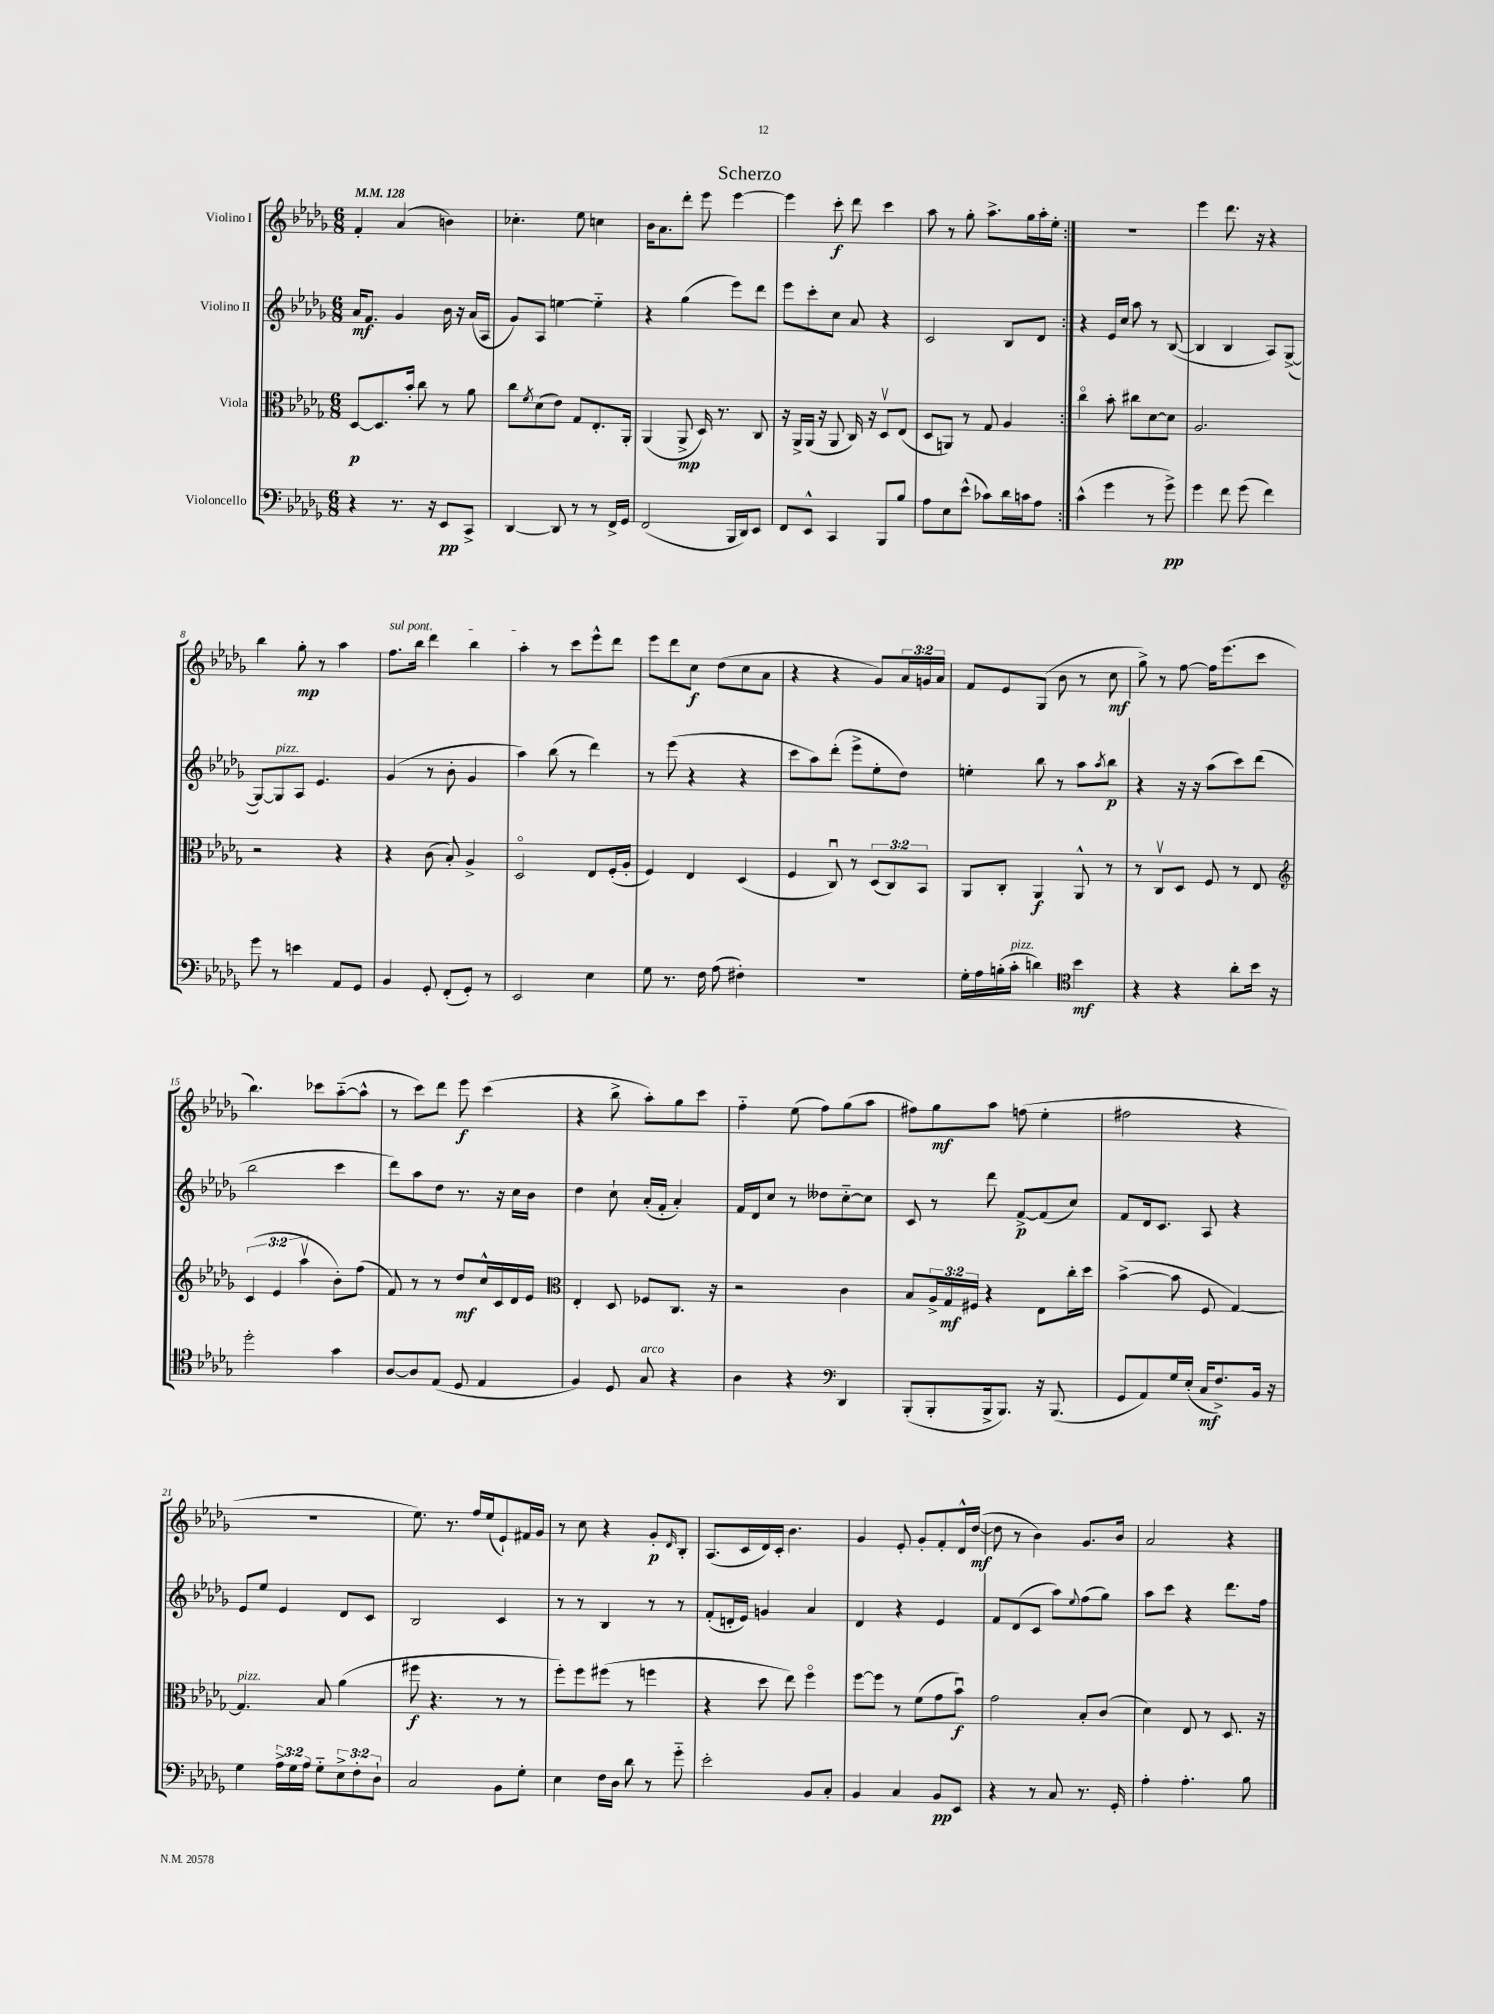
\header { title = "Scherzo" }
<<
\new StaffGroup <<
\new Staff = "s0" \with { instrumentName = "Violino I" } {
    \clef treble \key des \major \numericTimeSignature \time 6/8 \override Staff.TupletNumber.text = #tuplet-number::calc-fraction-text \tempo 4 = 128
    \repeat volta 2 { f'4-. aes'4( b'4) |
    ces''4.-. ees''8 c''4 |
    bes'16 aes'8. des'''8-. ees'''8 ees'''4~ |
    ees'''4 c'''8-.\f des'''8 c'''4 |
    aes''8 r8 ges''8-. aes''8.-> ges''16 aes''16-. ees''16-. | }
    R2. |
    ees'''4 des'''8. r16 r4 |
    bes''4 ges''8-.\mp r8 aes''4 |
    \once \override TextSpanner.bound-details.left.text = \markup { \italic "sul pont." } f''8.\startTextSpan bes''16 des'''4 bes''4 |
    aes''4-.\stopTextSpan r8 c'''8 ees'''8-^ des'''8 |
    ees'''8 des'''8 c''8\f des''8( c''8 aes'8 |
    r4 r4 ges'8) \tuplet 3/2 { aes'16 g'16 aes'16 } |
    f'8 ees'8 ges8( bes'8 r8 c''8\mf |
    ges''8->) r8 f''8~ f''16 ees'''8.( c'''8 |
    bes''4.) ces'''8 aes''8~-_( aes''8-^ |
    r8 c'''8) des'''8 ees'''8\f c'''4( |
    r4 bes''8-> aes''8-.) ges''8 c'''8 |
    f''4-_ ees''8( f''8) ges''8( aes''8 |
    fis''8) ges''8\mf aes''8 f''8( ees''4-. |
    fis''2 r4 |
    R2. |
    ees''8.) r8. f''16 ees''16( ees'8-!) fis'16 ges'16 |
    r8 c''8 r4 ges'8-.\p \grace { des'16 } bes8-. |
    aes8.( c'16 des'16) c'16-. bes'4. |
    ges'4 ees'8-. ges'8-. f'8-. des'16-^ des''16~\mf( |
    des''8 r8 bes'4) ges'8. bes'16 |
    aes'2 r4 \bar "|." |
}
\new Staff = "s1" \with { instrumentName = "Violino II" } {
    \clef treble \key des \major \numericTimeSignature \time 6/8
    \repeat volta 2 { aes'16\mf f'8. ges'4 bes'16 r16 aes'16( aes16 |
    ges'8) aes8 e''4~ e''4-_ |
    r4 ges''4( ees'''8) des'''8 |
    ees'''8 c'''8-. c''8 aes'8 r4 |
    c'2 bes8 des'8 | }
    r4 ees'16 c''16 aes''8 r8 bes8~( |
    bes4 bes4 aes8) ges8~->( |
    ges8~) ges8^\markup { \italic "pizz." } aes8 ees'4. |
    ges'4( r8 bes'8-. ges'4 |
    aes''4) bes''8( r8 des'''4) |
    r8 ees'''8( r4 r4 |
    c'''8 aes''8) des'''8-.( ees'''8-> ees''8-. des''8) |
    e''4-. bes''8 r8 aes''8 \acciaccatura { aes''8 } bes''8\p |
    r4 r16 r16 aes''8( c'''8) des'''8( |
    bes''2 c'''4 |
    des'''8) aes''8 des''8 r8. r16 c''16 bes'16 |
    des''4 c''8-! aes'16-.( f'16-. aes'4-.) |
    f'16 des'16 c''8 r8 deses''8 c''8~-_ c''8 |
    c'8 r8 des'''8 f'8~->\p f'8( c''8) |
    f'8 des'16 c'8. aes8 r4 |
    ees'8 ees''8 ees'4 des'8 c'8 |
    bes2 c'4 |
    r8 r8 bes4 r8 r8 |
    f'8-.( d'16-. ees'16) g'4 aes'4 |
    des'4 r4 ees'4 |
    f'8 des'8( c'8 aes''8) \appoggiatura { ees''8 } f''8( ges''8) |
    aes''8 c'''8 r4 des'''8. f''16 \bar "|." |
}
\new Staff = "s2" \with { instrumentName = "Viola" } {
    \clef alto \key des \major \numericTimeSignature \time 6/8 \override Staff.TupletNumber.text = #tuplet-number::calc-fraction-text
    \repeat volta 2 { des8~\p des8. bes'16-. c''8 r8 aes'8 |
    c''8 \acciaccatura { f'8 } des'8( ees'8) ges8 ees8.-. aes,16-. |
    aes,4( aes,8->\mp des16) r8. c8 |
    r16 aes,16-> aes,16( r16 aes,8 c16) r16 des8\upbow ees8( |
    des8 a,8) r8 ges8 aes4 | }
    c''4\flageolet bes'8-. cis''8 des'8~ des'8 |
    aes2. |
    r2 r4 |
    r4 c'8( bes8-.) aes4-> |
    des2\flageolet ees8 f16-.( aes16-. |
    f4) ees4 des4( |
    f4 c8\downbow) r8 \tuplet 3/2 { des8( c8) bes,8 } |
    aes,8 c8-. aes,4\f aes,8-^ r8 |
    r8 c8\upbow des8 f8 r8 ees8 |
    \clef treble \tuplet 3/2 { c'4( ees'4 aes''4\upbow } bes'8-.) f''8( |
    f'8) r8 r8 des''8\mf c''16-^ c'16 des'16 ees'16 |
    \clef alto ees4-. des8 fes8 c8. r16 |
    r2 c'4 |
    bes8 \tuplet 3/2 { aes16-> ges16\mf fis16 } r4 ees8 c''16-. des''16 |
    bes'4~->( bes'8 f8 ges4~) |
    ges4.^\markup { \italic "pizz." } bes8 aes'4( |
    fis''8\f r4. r8 r8 |
    f''8-.) f''8 fis''8( r8 f''4 |
    r4 des''8 ees''8) f''4\flageolet |
    f''8~ f''8 r8 f'8( ges'8 bes'8\downbow\f) |
    ges'2 bes8-. c'8( |
    des'4) ees8 r8 des8. r16 \bar "|." |
}
\new Staff = "s3" \with { instrumentName = "Violoncello" } {
    \clef bass \key des \major \numericTimeSignature \time 6/8 \override Staff.TupletNumber.text = #tuplet-number::calc-fraction-text
    \repeat volta 2 { r4 r8. r16 ees,8\pp c,8-> |
    des,4~ des,8 r8 r8 f,16-> ges,16 |
    f,2( bes,,16 des,16) ees,8 |
    f,8 ees,8-^ c,4 bes,,8 bes8 |
    aes8 ees8 ees'8-^( ces'8) des'16 c'16 aes8 | }
    c'4-^( ges'4 r8 ges'8->\pp) |
    ges'4 f'8 ges'8( f'4) |
    ges'8 r8 e'4 aes,8 ges,8 |
    bes,4 ges,8-. f,8-.( ges,8-.) r8 |
    ees,2 ees4 |
    ges8 r8. f16 aes8( fis4-.) |
    r2. |
    ges16-. aes16 b16-.( c'16-.^\markup { \italic "pizz." } d'4) \clef tenor bes'4\mf |
    r4 r4 aes'8-. bes'16 r16 |
    des''2-. ges'4 |
    aes8~ aes8 ees8( des8 ees4 |
    f4) des8 ges8^\markup { \italic "arco" } r4 |
    aes4 r4 \clef bass des,4 |
    bes,,8-.( bes,,8-. bes,,16-> bes,,8.) r16 bes,,8.( |
    ges,8 aes,8) ges16 ees16-.( c16\mf f8.->) bes,16 r16 |
    ges4 \tuplet 3/2 { aes16-> ges16 aes16 } ges8-_ \tuplet 3/2 { ees8-> f8-. des8-! } |
    c2 bes,8 ges8-. |
    ees4 f16 des16 des'8 r8 ges'8-_ |
    ees'2-. bes,8 c8-. |
    bes,4 c4 bes,8\pp ees,8 |
    r4 r8 c8 r8. ges,16-. |
    aes4-. aes4.-. bes8 \bar "|." |
}
>>
>>
